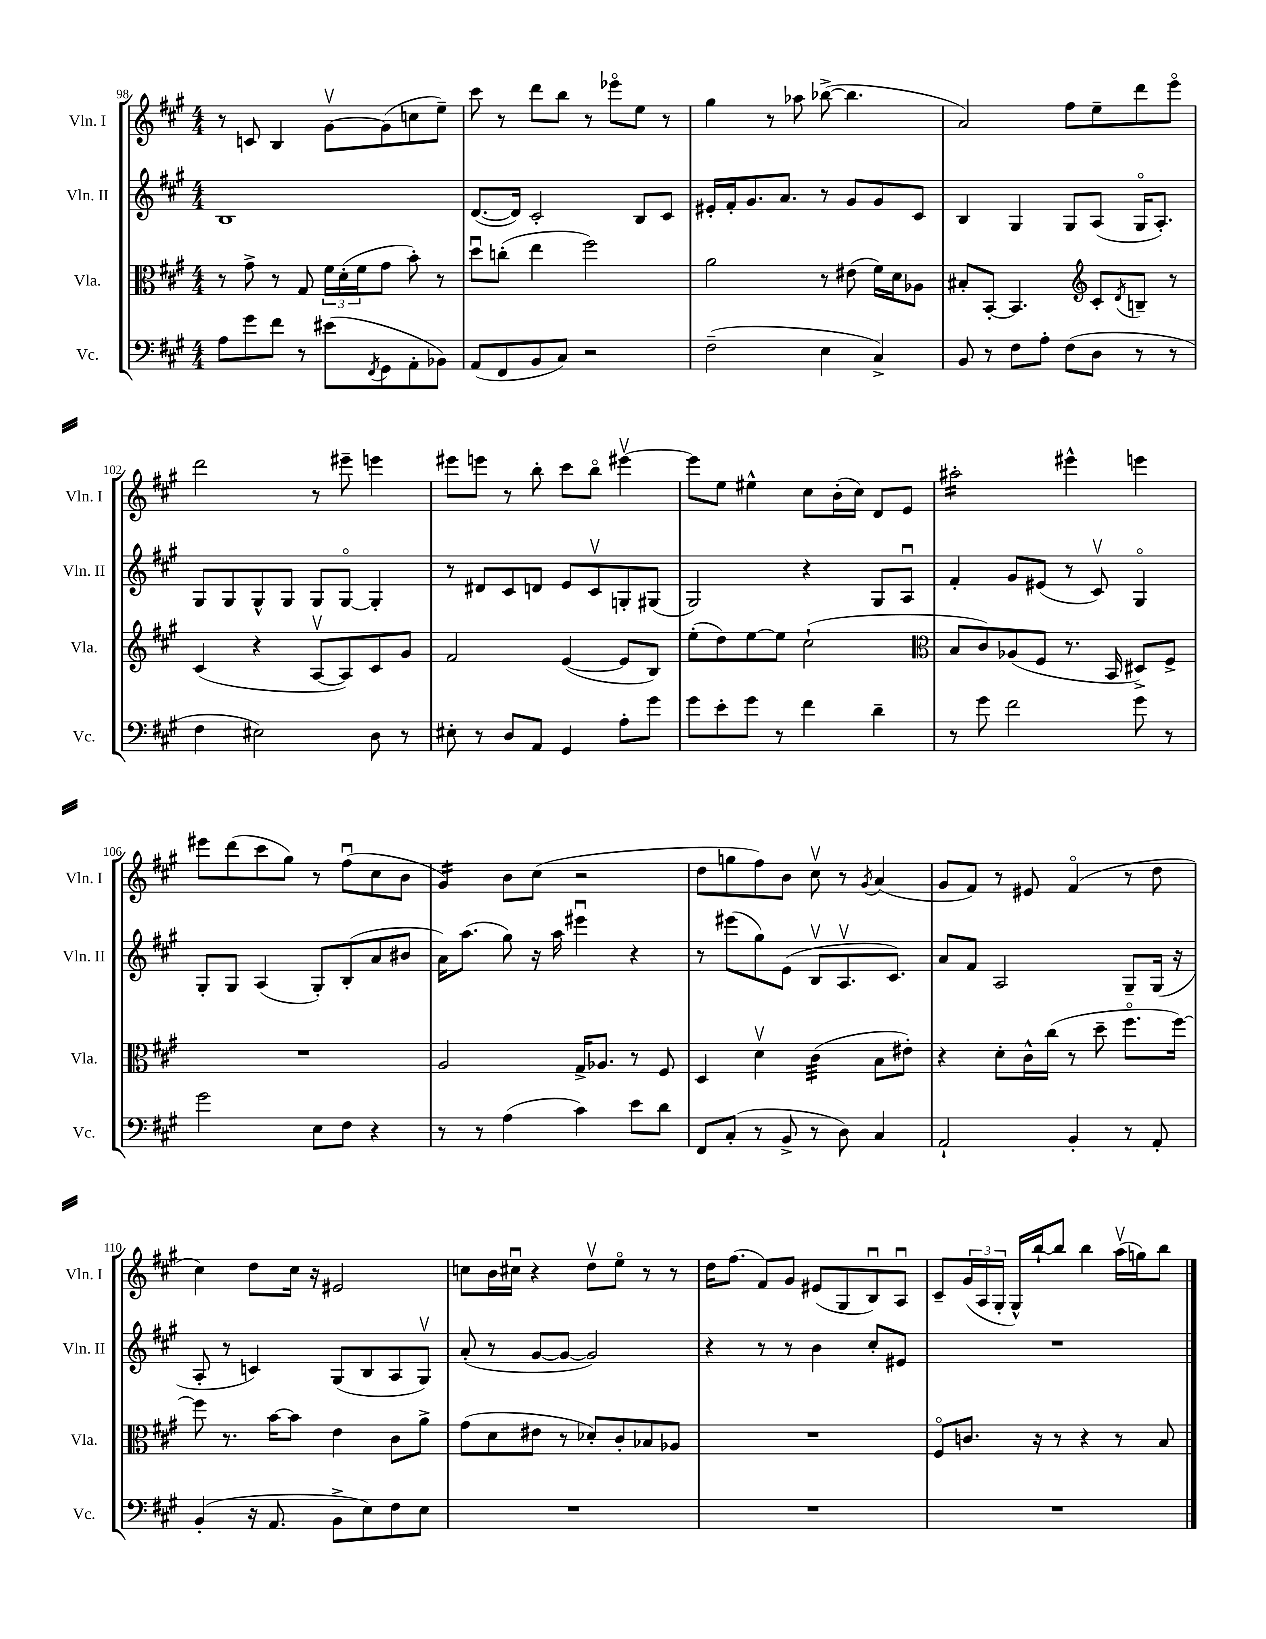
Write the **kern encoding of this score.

**kern	**kern	**kern	**kern
*staff4	*staff3	*staff2	*staff1
*clefF4	*clefC3	*clefG2	*clefG2
*k[f#c#g#]	*k[f#c#g#]	*k[f#c#g#]	*k[f#c#g#]
*M4/4	*M4/4	*M4/4	*M4/4
8A\L	8r	1B	8r
8g#\	8g#^\	.	8c/
8f#\J	8r	.	4B/
8r	8G#/	.	.
(8e#\L	24f#\LL	.	[8g#v\L
.	(24d'\	.	.
.	24f#\J	.	.
8qFF#/	.	.	.
8GG#\	8g#\J	.	(8g#\]
8AA'\	8b'\)	.	8cc\
8BB-\J)	8r	.	8ee~\J)
=	=	=	=
(8AA/L	8ddu\L	([8.d/L	8ccc#\
8FF#/	(8cc'\J	.	8r
.	.	16d/]Jk)	.
8BB/	4ee\	2c#'/	8ddd\L
8C#/J)	.	.	8bb\J
2r	2ff#\)	.	8r
.	.	.	8eee-o\L
.	.	8B/L	8ee\J
.	.	8c#/J	8r
=	=	=	=
(2F#~\	2a\	16e#'/LL	4gg#\
.	.	16f#'/J	.
.	.	8.g#/	.
.	.	.	8r
.	.	8.a/J	.
.	.	.	8aa-\
4E\	8r	8r	([8bb-^\
.	(8e#\	8g#/L	4.bb-\]
4C#^/)	16f#\LL)	8g#/	.
.	16d\J	.	.
.	8A-\J	8c#/J	.
=	=	=	=
8BB/	8B#'/L	4B/	2a/)
8r	[8BB'/J	.	.
8F#\L	4.BB/]	4G#/	.
8A'\J	.	.	.
(8F#\L	.	8G#/L	8ff#\L
*	*clefG2	*	*
8D\J	8c#'/L	(8A/J	8ee~\
.	8qd/	.	.
8r	8B~/J	16G#o/LK	8ddd\
.	.	8.A'/J)	.
8r	8r	.	8eeeo\J
=	=	=	=
4F#\	(4c#/	8G#/L	2ddd\
.	.	8G#/	.
2E#\)	4r	8G#^^/	.
.	.	8G#/J	.
.	[8Av/L	8G#/L	8r
.	8A/])	[8G#o/J	8eee#~\
8D\	8c#/	4G#'/]	4eee\
8r	8g#/J	.	.
=	=	=	=
8E#'\	2f#/	8r	8eee#\L
8r	.	8d#/L	8eee\J
8D/L	.	8c#/	8r
8AA/J	.	8d/J	8bb'\
4GG#/	([4e/	8e/L	8ccc#\L
.	.	8c#v/	8bbo\J
8A'\L	8e/]L	8G'/	[4eee#v\
8g#\J	8B/J)	(8G#/J	.
=	=	=	=
8g#\L	(8ee'\L	2G#/)	8eee#\]L
8e'\	8dd\)	.	8ee\J
8g#\J	[8ee\	.	4ee#^^\
8r	8ee\]J	.	.
4f#\	(2cc#`\	4r	8cc#\L
.	.	.	(16b'\L
.	.	.	16cc#\JJ)
4d~\	.	8G#/L	8d/L
.	.	8Au/J	8e/J
=	=	=	=
*	*clefC3	*	*
8r	8B/L	4f#'/	2aa#'\
8g#\	8c#/)	.	.
2f#\	(8A-/	8g#/L	.
.	8F#/J	(8e#/J	.
.	8.r	8r	4eee#^^\
.	.	8c#v/)	.
.	16BB/	.	.
8g#\	8D#^/L)	4G#o/	4eee\
8r	8F#^/J	.	.
=	=	=	=
2g#\	1r	8G#'/L	8eee#\L
.	.	8G#/J	(8ddd\
.	.	(4A/	8ccc#\
.	.	.	8gg#\J)
8E\L	.	8G#'/L)	8r
8F#\J	.	(8B'/	(8ff#u\L
4r	.	8a/	8cc#\
.	.	8b#/J	8b\J
=	=	=	=
8r	2A/	16a\LK)	4g#/)
.	.	(8.aa\J	.
8r	.	.	.
(4A\	.	8gg#\)	8b\L
.	.	16r	(8cc#\J
.	.	16aa\	.
4c#\)	16G#^/LK	4eee#u\	2r
.	8.A-/J	.	.
8e\L	8r	4r	.
8d\J	8F#/	.	.
=	=	=	=
8FF#/L	4D/	8r	8dd\L
(8C#'/J	.	(8eee#\L	8gg\
8r	4dv\	8gg#\)	8ff#\)
8BB^/	.	(8e\J	8b\J
8r	(4c#\	8Bv/L	8cc#v\
8D\)	.	8.Av/	8r
.	.	.	8qg#/
4C#/	8B\L	.	(4a/
.	.	8.c#/J)	.
.	8e#'\J)	.	.
=	=	=	=
2AA`/	4r	8a/L	8g#/L
.	.	8f#/J	8f#/J)
.	8d'\L	2A/	8r
.	16c#^^\L	.	8e#/
.	(16cc#\JJ	.	.
4BB'/	8r	.	(4f#o/
.	8dd~\	.	.
8r	8.ff#o\L	8G#~/L	8r
8AA'/	.	(16G#/Jk	8dd\
.	[16ff#\Jk)	16r	.
=	=	=	=
(4BB'/	8ff#\]	8A'/	4cc#\)
.	8.r	8r	.
16r	.	4c/)	8dd\L
8.AA/	[16b\LK	.	.
.	8b\]J	.	16cc#\Jk
.	.	.	16r
8BB^\L	4e\	(8G#/L	2e#/
8E\)	.	8B/	.
8F#\	8c#\L	8A/	.
8E\J	8a^\J	8G#v/J)	.
=	=	=	=
1r	(8g#\L	(8a'/	8cc\L
.	8d\	8r	16b\L
.	.	.	16cc#u\JJ
.	8e#\J	[8g#/L	4r
.	8r	8g#/_J	.
.	8d-'/L)	2g#/])	8ddv\L
.	8c#'/	.	8eeo\J
.	8B-/	.	8r
.	8A-/J	.	8r
=	=	=	=
1r	1r	4r	16dd\LK
.	.	.	(8.ff#\J
.	.	8r	8f#/L)
.	.	8r	8g#/J
.	.	4b\	(8e#/L
.	.	.	8G#/
.	.	8cc#'/L	8Bu/)
.	.	8e#/J	8Au/J
=	=	=	=
1r	8F#o/L	1r	8c#~/L
.	8.c/J	.	(24g#/L
.	.	.	24A/
.	.	.	24G#'/JJ
.	.	.	16G#^^/LL)
.	16r	.	[16bb`/J
.	8r	.	8bb/]J
.	4r	.	4bb\
.	8r	.	(16aav\LL
.	.	.	16gg\J)
.	8B/	.	8bb\J
==	==	==	==
*-	*-	*-	*-
